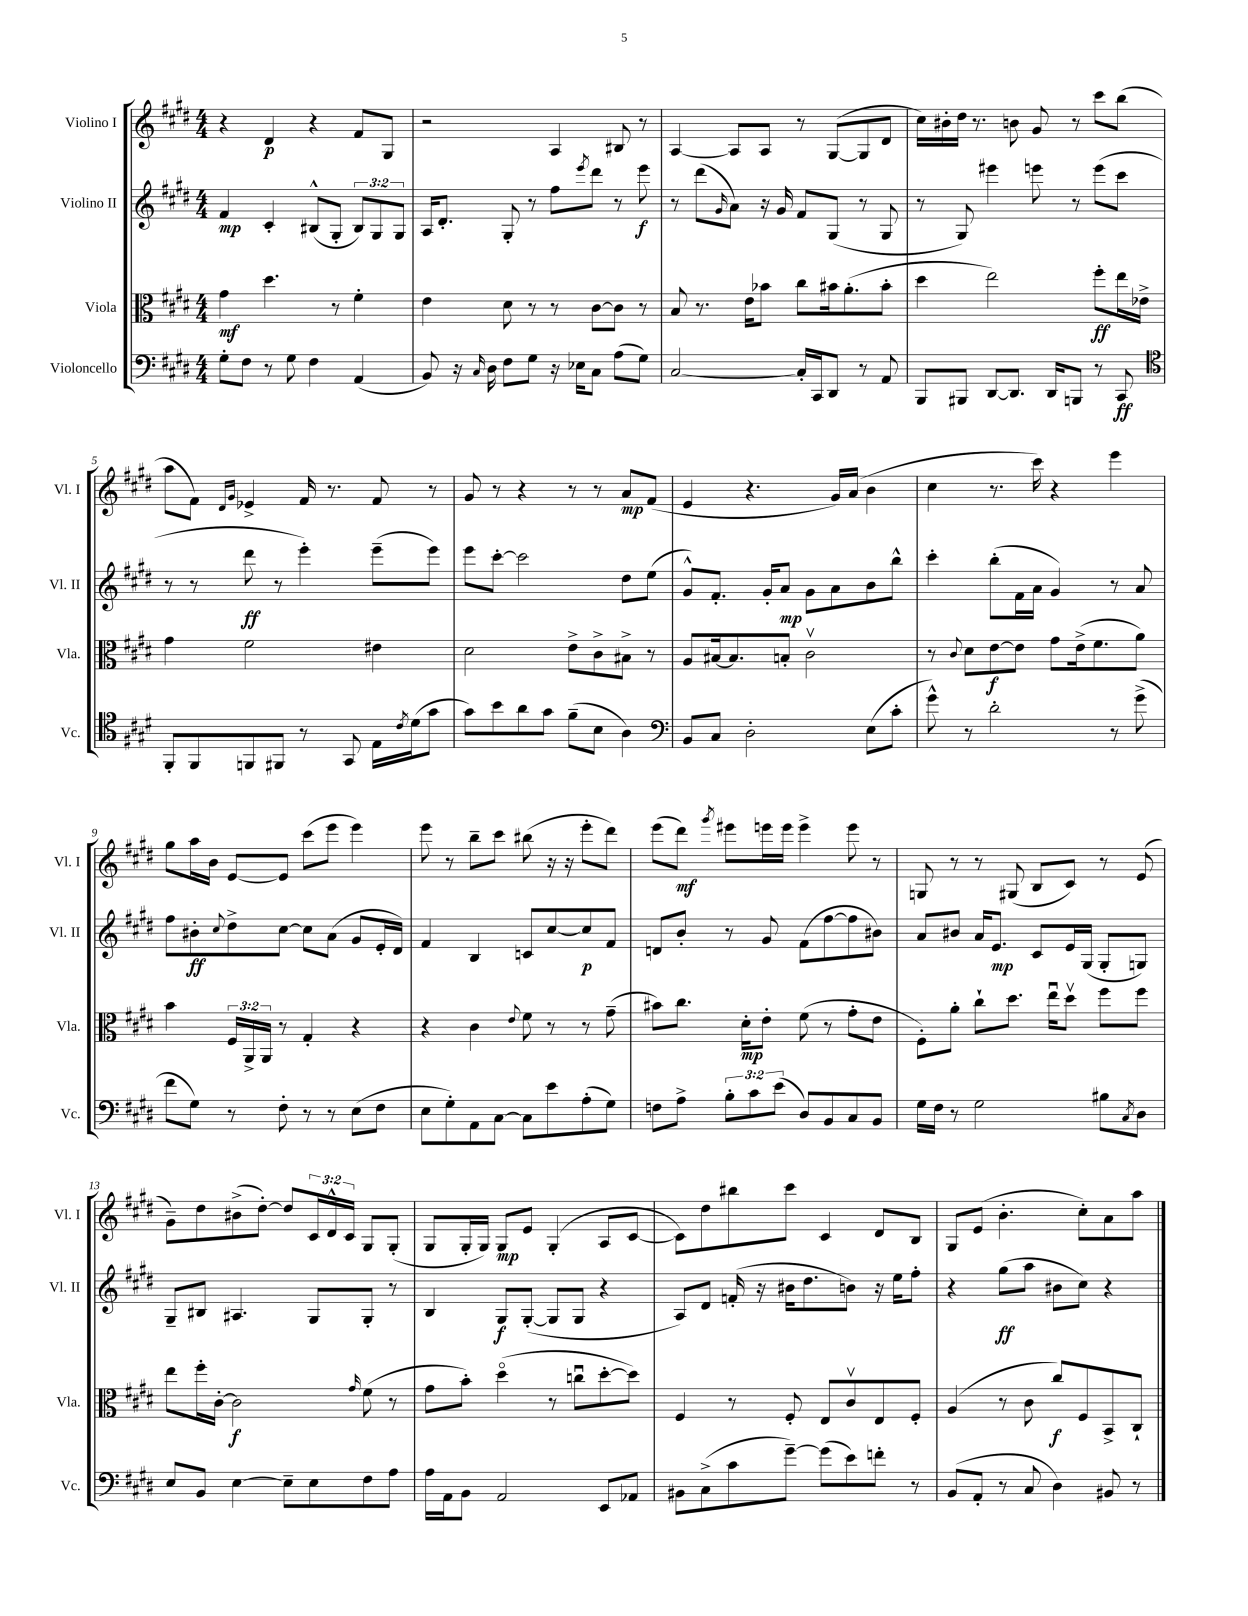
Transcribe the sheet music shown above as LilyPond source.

<<
\new StaffGroup <<
\new Staff = "s0" \with { instrumentName = "Violino I" shortInstrumentName = "Vl. I" } {
    \clef treble \key e \major \numericTimeSignature \time 4/4 \override Staff.TupletNumber.text = #tuplet-number::calc-fraction-text
    r4 dis'4\p r4 fis'8 gis8 |
    r2 a4 bis8 r8 |
    a4~ a8 a8 r8 gis8~( gis8 dis'8 |
    cis''16) bis'16-. dis''16 r8. b'8 gis'8 r8 cis'''8 b''8( |
    a''8 fis'8) \grace { dis'16 gis'16 } ees'4-> fis'16 r8. fis'8 r8 |
    gis'8 r8 r4 r8 r8 a'8\mp fis'8( |
    e'4 r4. gis'16) a'16( b'4 |
    cis''4 r8. cis'''16) r4 e'''4 |
    gis''8 a''16 b'16 e'8~ e'8 cis'''8( e'''8 e'''4) |
    e'''8 r8 b''8-- cis'''8 bis''8( r16 r16 e'''8-. dis'''8) |
    e'''8( dis'''8\mf) \acciaccatura { gis'''8 } eis'''8 e'''16 e'''16 e'''4-> e'''8 r8 |
    g8 r8 r8 gis8( b8 cis'8) r8 e'8( |
    gis'8--) dis''8 bis'8->( dis''8~-.) dis''8 \tuplet 3/2 { cis'16 dis'16-^ cis'16 } gis8 gis8-.( |
    gis8 gis16-. gis16) gis8\mp e'8 gis4-.( a8 cis'8~ |
    cis'8) dis''8 bis''8 cis'''8 cis'4 dis'8 b8 |
    gis8 e'8( b'4.-. cis''8-.) a'8 a''8 \bar "|." |
}
\new Staff = "s1" \with { instrumentName = "Violino II" shortInstrumentName = "Vl. II" } {
    \clef treble \key e \major \numericTimeSignature \time 4/4 \override Staff.TupletNumber.text = #tuplet-number::calc-fraction-text
    fis'4\mp cis'4-. bis8-^( gis8-. \tuplet 3/2 { bis8) gis8 gis8 } |
    a16 dis'8.-. gis8-. r8 fis''8 \acciaccatura { e'''8 } dis'''8 r8 e'''8\f |
    r8 dis'''8( \grace { gis'16 } a'8) r16 gis'16 fis'8 gis8( r8 gis8 |
    r8 gis8) eis'''4 e'''8 r8 e'''8( cis'''8 |
    r8 r8 dis'''8\ff r8 e'''4-.) e'''8--( e'''8) |
    e'''8 cis'''8~-. cis'''2 dis''8 e''8( |
    gis'8-^) fis'8.-. gis'16-. a'8\mp gis'8 a'8 b'8 b''8-^ |
    cis'''4-. b''8-.( fis'16 a'16 gis'4) r8 a'8 |
    fis''8 bis'8-.\ff \appoggiatura { cis''8 } dis''8-> cis''8~ cis''8 a'8( gis'8 e'16-. dis'16) |
    fis'4 b4 c'8 cis''8~ cis''8\p fis'8 |
    d'8 b'8-. r8 gis'8 fis'8( fis''8~ fis''8 bis'8) |
    a'8 bis'8 a'16 e'8.\mp cis'8 e'16 gis16( gis8-. g8) |
    gis8-- bis8 ais4. gis8 gis8-. r8 |
    b4 gis8\f gis8~-.( gis8 gis8 r4 |
    a8) dis'8 f'16-.( r16 bis'16 dis''8. b'8) r16 e''16 fis''8-. |
    r4 gis''8\ff( a''8 bis'8 cis''8) r4 \bar "|." |
}
\new Staff = "s2" \with { instrumentName = "Viola" shortInstrumentName = "Vla." } {
    \clef alto \key e \major \numericTimeSignature \time 4/4 \override Staff.TupletNumber.text = #tuplet-number::calc-fraction-text
    gis'4\mf dis''4. r8 fis'4-. |
    e'4 dis'8 r8 r8 cis'8~ cis'8 r8 |
    b8 r8. e'16 bes'8 cis''8 bis'16 a'8.-.( bis'8-. |
    dis''4 e''2) fis''8-.\ff e''16 ees'16-> |
    gis'4 fis'2 eis'4 |
    dis'2 e'8-> cis'8-> bis8-> r8 |
    a8 bis16~ bis8. b8-. cis'2\upbow |
    r8 \appoggiatura { cis'8 } dis'8 e'8~\f e'8 gis'8 e'16->( fis'8. a'8) |
    b'4 \tuplet 3/2 { fis16 a,16-> a,16 } r8 gis4-. r4 |
    r4 cis'4 \appoggiatura { e'8 } fis'8 r8 r8 gis'8--( |
    bis'8) cis''8. dis'16-.\mp e'8-. fis'8( r8 gis'8-. e'8 |
    fis8-.) a'8-. cis''8-! dis''8. e''16\downbow dis''8\upbow fis''8 fis''8 |
    e''8 fis''16-. cis'16~-. cis'2\f \grace { gis'16 } fis'8( r8 |
    gis'8 b'8-.) dis''4\flageolet( r8 c''8\downbow dis''8~-. dis''8) |
    fis4 r8 fis8-. e8 cis'8\upbow e8 fis8-. |
    a4( r8 cis'8 cis''8\f) fis8 b,8-> cis8-! \bar "|." |
}
\new Staff = "s3" \with { instrumentName = "Violoncello" shortInstrumentName = "Vc." } {
    \clef bass \key e \major \numericTimeSignature \time 4/4 \override Staff.TupletNumber.text = #tuplet-number::calc-fraction-text
    gis8-. fis8 r8 gis8 fis4 a,4( |
    b,8) r16 \grace { cis16 } dis16 fis8 gis8 r16 ees16 cis8 a8( gis8) |
    cis2~ cis16-. cis,16 dis,8 r8 a,8 |
    b,,8 bis,,8 dis,8~ dis,8. dis,16 b,,8 r8 cis,8\ff |
    \clef tenor fis,8-. fis,8 f,8 fis,8 r8 gis,8 e16 \acciaccatura { cis'8 } dis'16( gis'8 |
    gis'8) b'8 a'8 gis'8 fis'8--( b8 a4) |
    \clef bass b,8 cis8 dis2-. e8( cis'8-. |
    gis'8-^) r8 dis'2-. r8 gis'8->( |
    fis'8 gis8) r8 fis8-. r8 r8 e8( fis8 |
    e8 gis8-.) a,8 cis8~ cis8 e'8 a8-.( gis8) |
    f8 a8-> \tuplet 3/2 { b8-. cis'8 e'8( } dis8) b,8 cis8 b,8 |
    gis16 fis16 r8 gis2 bis8 \acciaccatura { cis8 } dis8 |
    e8 b,8 e4~ e8-- e8 fis8 a8 |
    a16 a,16 b,8 a,2 e,8 aes,8 |
    bis,8 cis8->( cis'8 gis'8~--) gis'8( e'8) f'8-. r8 |
    b,8( a,8-. r8 cis8 dis4) bis,8 r8 \bar "|." |
}
>>
>>
